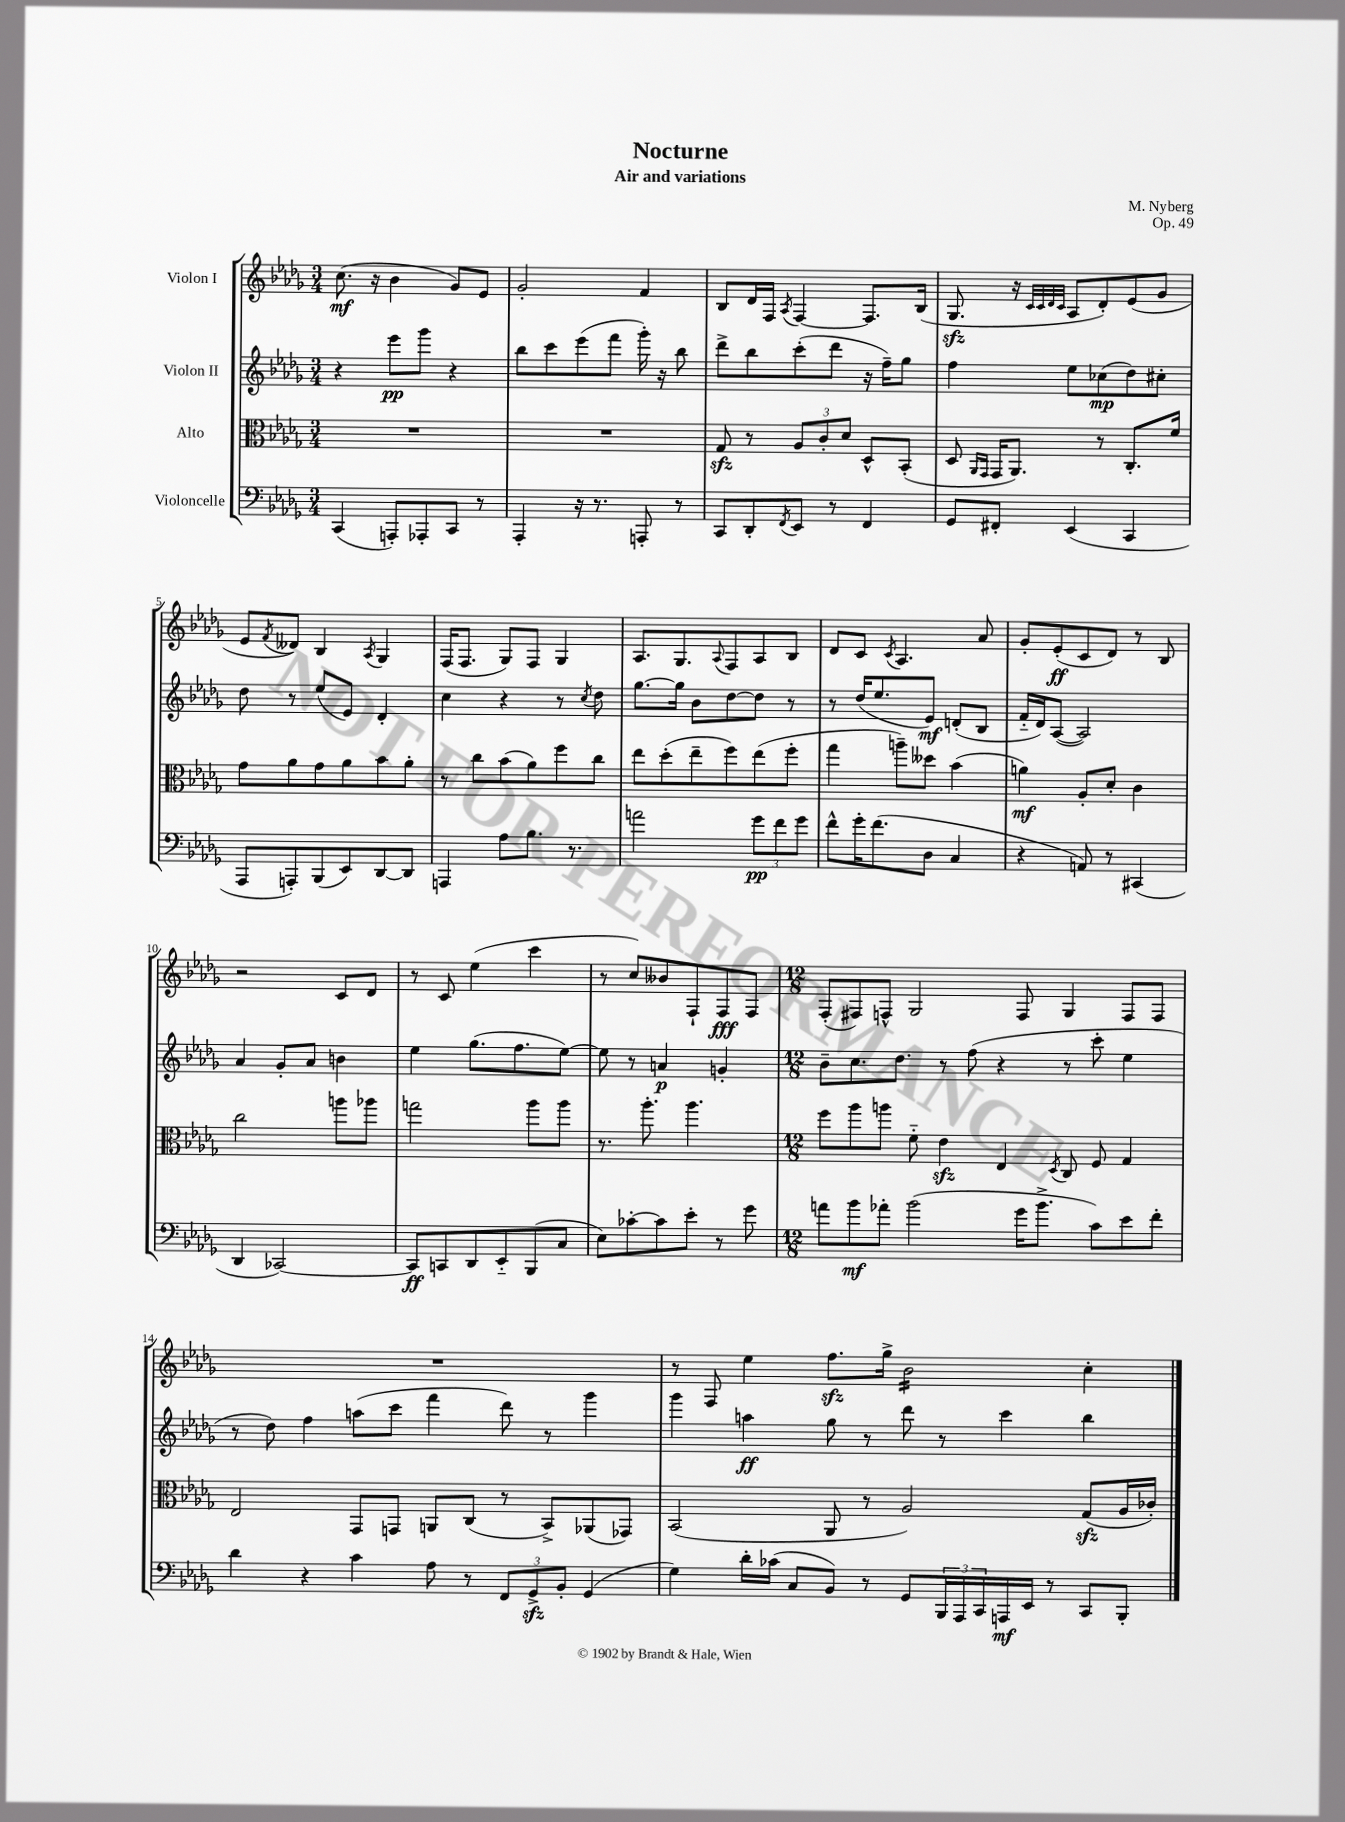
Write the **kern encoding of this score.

**kern	**dynam	**kern	**dynam	**kern	**dynam	**kern	**dynam
*part4	*part4	*part3	*part3	*part2	*part2	*part1	*part1
*staff4	*staff4	*staff3	*staff3	*staff2	*staff2	*staff1	*staff1
*I"Violoncelle	*	*I"Alto	*	*I"Violon II	*	*I"Violon I	*
*clefF4	*	*clefC3	*	*clefG2	*	*clefG2	*
*k[b-e-a-d-g-]	*	*k[b-e-a-d-g-]	*	*k[b-e-a-d-g-]	*	*k[b-e-a-d-g-]	*
*M3/4	*	*M3/4	*	*M3/4	*	*M3/4	*
=1	=1	=1	=1	=1	=1	=1	=1
(4CC/	.	2.r	.	4r	.	(8.cc\	mf
.	.	.	.	.	.	16r	.
8AAAn'/L)	.	.	.	8eee-\L	pp	4b-\	.
8AAA-X'/	.	.	.	8ggg-\J	.	.	.
8CC/J	.	.	.	4r	.	8g-/L)	.
8r	.	.	.	.	.	8e-/J	.
=2	=2	=2	=2	=2	=2	=2	=2
4AAA-'/	.	2.r	.	8bb-\L	.	2g-'/	.
.	.	.	.	8ccc\	.	.	.
16r	.	.	.	(8eee-\	.	.	.
8.r	.	.	.	.	.	.	.
.	.	.	.	8fff\J	.	.	.
8AAAn'/	.	.	.	16ggg-'\)	.	4f/	.
.	.	.	.	16r	.	.	.
8r	.	.	.	8bb-\	.	.	.
=3	=3	=3	=3	=3	=3	=3	=3
8CC/L	.	8G-zz/	.	8ddd-^\L	.	8B-/L	.
8DD-'/	.	8r	.	8bb-\	.	16d-/L	.
.	.	.	.	.	.	16F/JJ	.
8qFF/	.	.	.	.	.	8qA-/	.
8EE-/J	.	12A-/L	.	(8ccc'\	.	[4F/	.
.	.	12c'/	.	.	.	.	.
8r	.	.	.	8ddd-\J	.	.	.
.	.	12d-/J	.	.	.	.	.
4FF/	.	8D-^^/L	.	16r	.	8.F/L]	.
.	.	.	.	16ff~\KL)	.	.	.
.	.	(8BB-'/J	.	8gg-\J	.	.	.
.	.	.	.	.	.	(16B-/Jk	.
=4	=4	=4	=4	=4	=4	=4	=4
8GG-/L	.	8D-/	.	4ff\	.	8.G-zz/	.
.	.	16qqAA-/LL	.	.	.	.	.
.	.	16qqGG-/JJ	.	.	.	.	.
8FF#X'/J	.	16GG-/KL	.	.	.	.	.
.	.	8.AA-/J)	.	.	.	16r	.
.	.	.	.	.	.	32qqc/LLL	.
.	.	.	.	.	.	32qqc/	.
.	.	.	.	.	.	32qqd-/	.
.	.	.	.	.	.	32qqc/JJJ	.
(4EE-/	.	.	.	8ee-\L	.	8A-/L	.
.	.	8r	.	(8cc-X\	mp	8d-'/)	.
4CC/	.	8.C'/L	.	8dd-\)	.	(8e-/	.
.	.	.	.	8cc#X'\J	.	8g-/J	.
.	.	16f/Jk	.	.	.	.	.
!!LO:LB:g=z
=5	=5	=5	=5	=5	=5	=5	=5
8AAA-/L	.	8g-\L	.	8dd-\	.	8e-/L	.
.	.	.	.	.	.	8qf/	.
8AAAn'/)	.	8a-\	.	8r	.	8d--X/J)	.
(8BBB-/	.	8g-\	.	(8ee-/L	.	4B-/	.
8EE-/)	.	8a-\	.	8e-/J)	.	.	.
.	.	.	.	.	.	8qA-/	.
[8DD-/	.	8b-\	.	4d-'/	.	4G-/	.
8DD-/J]	.	8a-'\J	.	.	.	.	.
=6	=6	=6	=6	=6	=6	=6	=6
4AAAn/	.	8r	.	4cc\	.	(16F/KL	.
.	.	.	.	.	.	8.F/J	.
.	.	8cc\L	.	.	.	.	.
8A-\L	.	(8b-\	.	4r	.	8G-/L)	.
8.B-\J	.	8a-\)	.	.	.	8F/J	.
.	.	8ff\	.	8r	.	4G-/	.
8.r	.	.	.	.	.	.	.
.	.	.	.	8qcc/	.	.	.
.	.	8cc\J	.	8dd-\	.	.	.
=7	=7	=7	=7	=7	=7	=7	=7
2an\	.	8ee-\L	.	[8.gg-\L	.	8.A-/L	.
.	.	(8dd-'\	.	.	.	.	.
.	.	.	.	16gg-\Jk]	.	8.G-/	.
.	.	8ee-~\	.	8b-\L	.	.	.
.	.	.	.	.	.	8qqA-/	.
.	.	8ff\)	.	[8dd-\	.	8F/	.
12g-\L	pp	(8ee-\	.	8dd-\J]	.	8A-/	.
12f\	.	.	.	.	.	.	.
.	.	8ff'\J	.	8r	.	8B-/J	.
12g-\J	.	.	.	.	.	.	.
=8	=8	=8	=8	=8	=8	=8	=8
8f^^\L	.	4gg-\	.	8r	.	8d-/L	.
16g-'\K	.	.	.	(16dd-/KL	.	8c/J	.
(8.f\	.	.	.	8.ee-/	.	.	.
.	.	.	.	.	.	8qc/	.
.	.	8aan~\L)	.	.	.	4.A-/	.
8D-\J	.	8dd--X\J	.	8e-/J)	mf	.	.
4C/	.	(4b-\	.	(8dn'/L	.	.	.
.	.	.	.	8B-/J	.	8a-/	.
=9	=9	=9	=9	=9	=9	=9	=9
4r	.	4an\)	mf	16f/LL	.	8g-'/L	.
.	.	.	.	16d-/J)	.	.	.
.	.	.	.	([8A-/J	.	(8e-'/	ff
8AAn/)	.	8A-'/L	.	2A-/])	.	8c/	.
8r	.	8d-'/J	.	.	.	8d-/J)	.
(4CC#X/	.	4c\	.	.	.	8r	.
.	.	.	.	.	.	8B-/	.
!!LO:LB:g=z
=10	=10	=10	=10	=10	=10	=10	=10
4DD-/	.	2cc\	.	4a-/	.	2r	.
[2CC-X/)	.	.	.	8g-'/L	.	.	.
.	.	.	.	8a-/J	.	.	.
.	.	8aan\L	.	4bn\	.	8c/L	.
.	.	8aa-X\J	.	.	.	8d-/J	.
=11	=11	=11	=11	=11	=11	=11	=11
8CC-/L]	ff	2ggn\	.	4ee-\	.	8r	.
8CCn/	.	.	.	.	.	8c/	.
8DD-/	.	.	.	(8.gg-\L	.	(4ee-\	.
8EE-/	.	.	.	.	.	.	.
.	.	.	.	8.ff\	.	.	.
(8BBB-/	.	8aa-\L	.	.	.	4ccc\	.
8C/J	.	8aa-\J	.	[8ee-\J)	.	.	.
=12	=12	=12	=12	=12	=12	=12	=12
8E-\L)	.	8.r	.	8ee-\]	.	8r	.
[8c-X'\	.	.	.	8r	.	8cc/L)	.
.	.	8.aa-'\	.	.	.	.	.
8c-\]	.	.	.	4an/	p	8b--X/	.
8e-'\J	.	4.aa-\	.	.	.	8F`/	.
8r	.	.	.	4gn'/	.	8F/	fff
8g-\	.	.	.	.	.	8F/J	.
=13	=13	=13	=13	=13	=13	=13	=13
*M12/8	*	*M12/8	*	*M12/8	*	*M12/8	*
8an\L	.	8ff\L	.	8b-~\L	.	(8F'/L	.
8b-\	mf	8aa-\	.	8.cc\	.	8F#X/)	.
8a-X'\J	.	8aan\J	.	.	.	8Fn^^/J	.
.	.	.	.	8.dd-\J	.	.	.
(2b-\	.	8f\	.	.	.	2G-/	.
.	.	4e-zz\	.	8r	.	.	.
.	.	.	.	(8ff\	.	.	.
.	.	4E-/	.	4r	.	.	.
16g-\KL	.	.	.	.	.	8F/	.
8.b-^\J	.	.	.	.	.	.	.
.	.	8qD-/	.	.	.	.	.
.	.	8C/	.	8r	.	4G-/	.
8c\L)	.	8F/	.	8ccc'\	.	.	.
8e-\	.	4G-/	.	4ee-\	.	8F/L	.
8f'\J	.	.	.	.	.	8F/J	.
!!LO:LB:g=z
=14	=14	=14	=14	=14	=14	=14	=14
4d-\	.	2E-/	.	8r	.	1.r	.
.	.	.	.	8dd-\)	.	.	.
4r	.	.	.	4ff\	.	.	.
4c\	.	8GG-/L	.	(8aan\L	.	.	.
.	.	8GGn/J	.	8ccc\J	.	.	.
8A-\	.	8AAn/L	.	4fff\	.	.	.
8r	.	(8C/J	.	.	.	.	.
12FF/L	.	8r	.	8ddd-\)	.	.	.
12GG-zz^/	.	.	.	.	.	.	.
.	.	8BB-^/L)	.	8r	.	.	.
12BB-'/J	.	.	.	.	.	.	.
(4GG-/	.	(8AA-X/	.	4ggg-\	.	.	.
.	.	8GG-X/J)	.	.	.	.	.
=15	=15	=15	=15	=15	=15	=15	=15
4G-\)	.	(2BB-/	.	4ggg-\	.	8r	.
.	.	.	.	.	.	8F/	.
16d-'\LL	.	.	.	4aan\	ff	4ee-\	.
(16c-X\JJ	.	.	.	.	.	.	.
8C/L	.	.	.	.	.	.	.
8BB-/J)	.	8AA-/	.	8gg-\	.	8.ffzz\L	.
8r	.	8r	.	8r	.	.	.
.	.	.	.	.	.	16gg-^\Jk	.
*	*	*	*	*	*	*tremolo	*
8GG-/L	.	2A-/)	.	8ddd-\	.	16b-\LL	.
.	.	.	.	.	.	16b-\	.
24BBB-/L	.	.	.	8r	.	16b-\	.
24AAA-/	.	.	.	.	.	.	.
.	.	.	.	.	.	16b-\	.
24CC/	.	.	.	.	.	.	.
16AAAn/	mf	.	.	4ccc\	.	16b-\	.
16EE-/JJ	.	.	.	.	.	16b-\	.
8r	.	.	.	.	.	16b-\	.
.	.	.	.	.	.	16b-\JJ	.
*	*	*	*	*	*	*Xtremolo	*
8CC/L	.	(8G-zz/L	.	4bb-\	.	4cc'\	.
8BBB-'/J	.	16A-/L	.	.	.	.	.
.	.	16c-X'/JJ)	.	.	.	.	.
==	==	==	==	==	==	==	==
*-	*-	*-	*-	*-	*-	*-	*-
